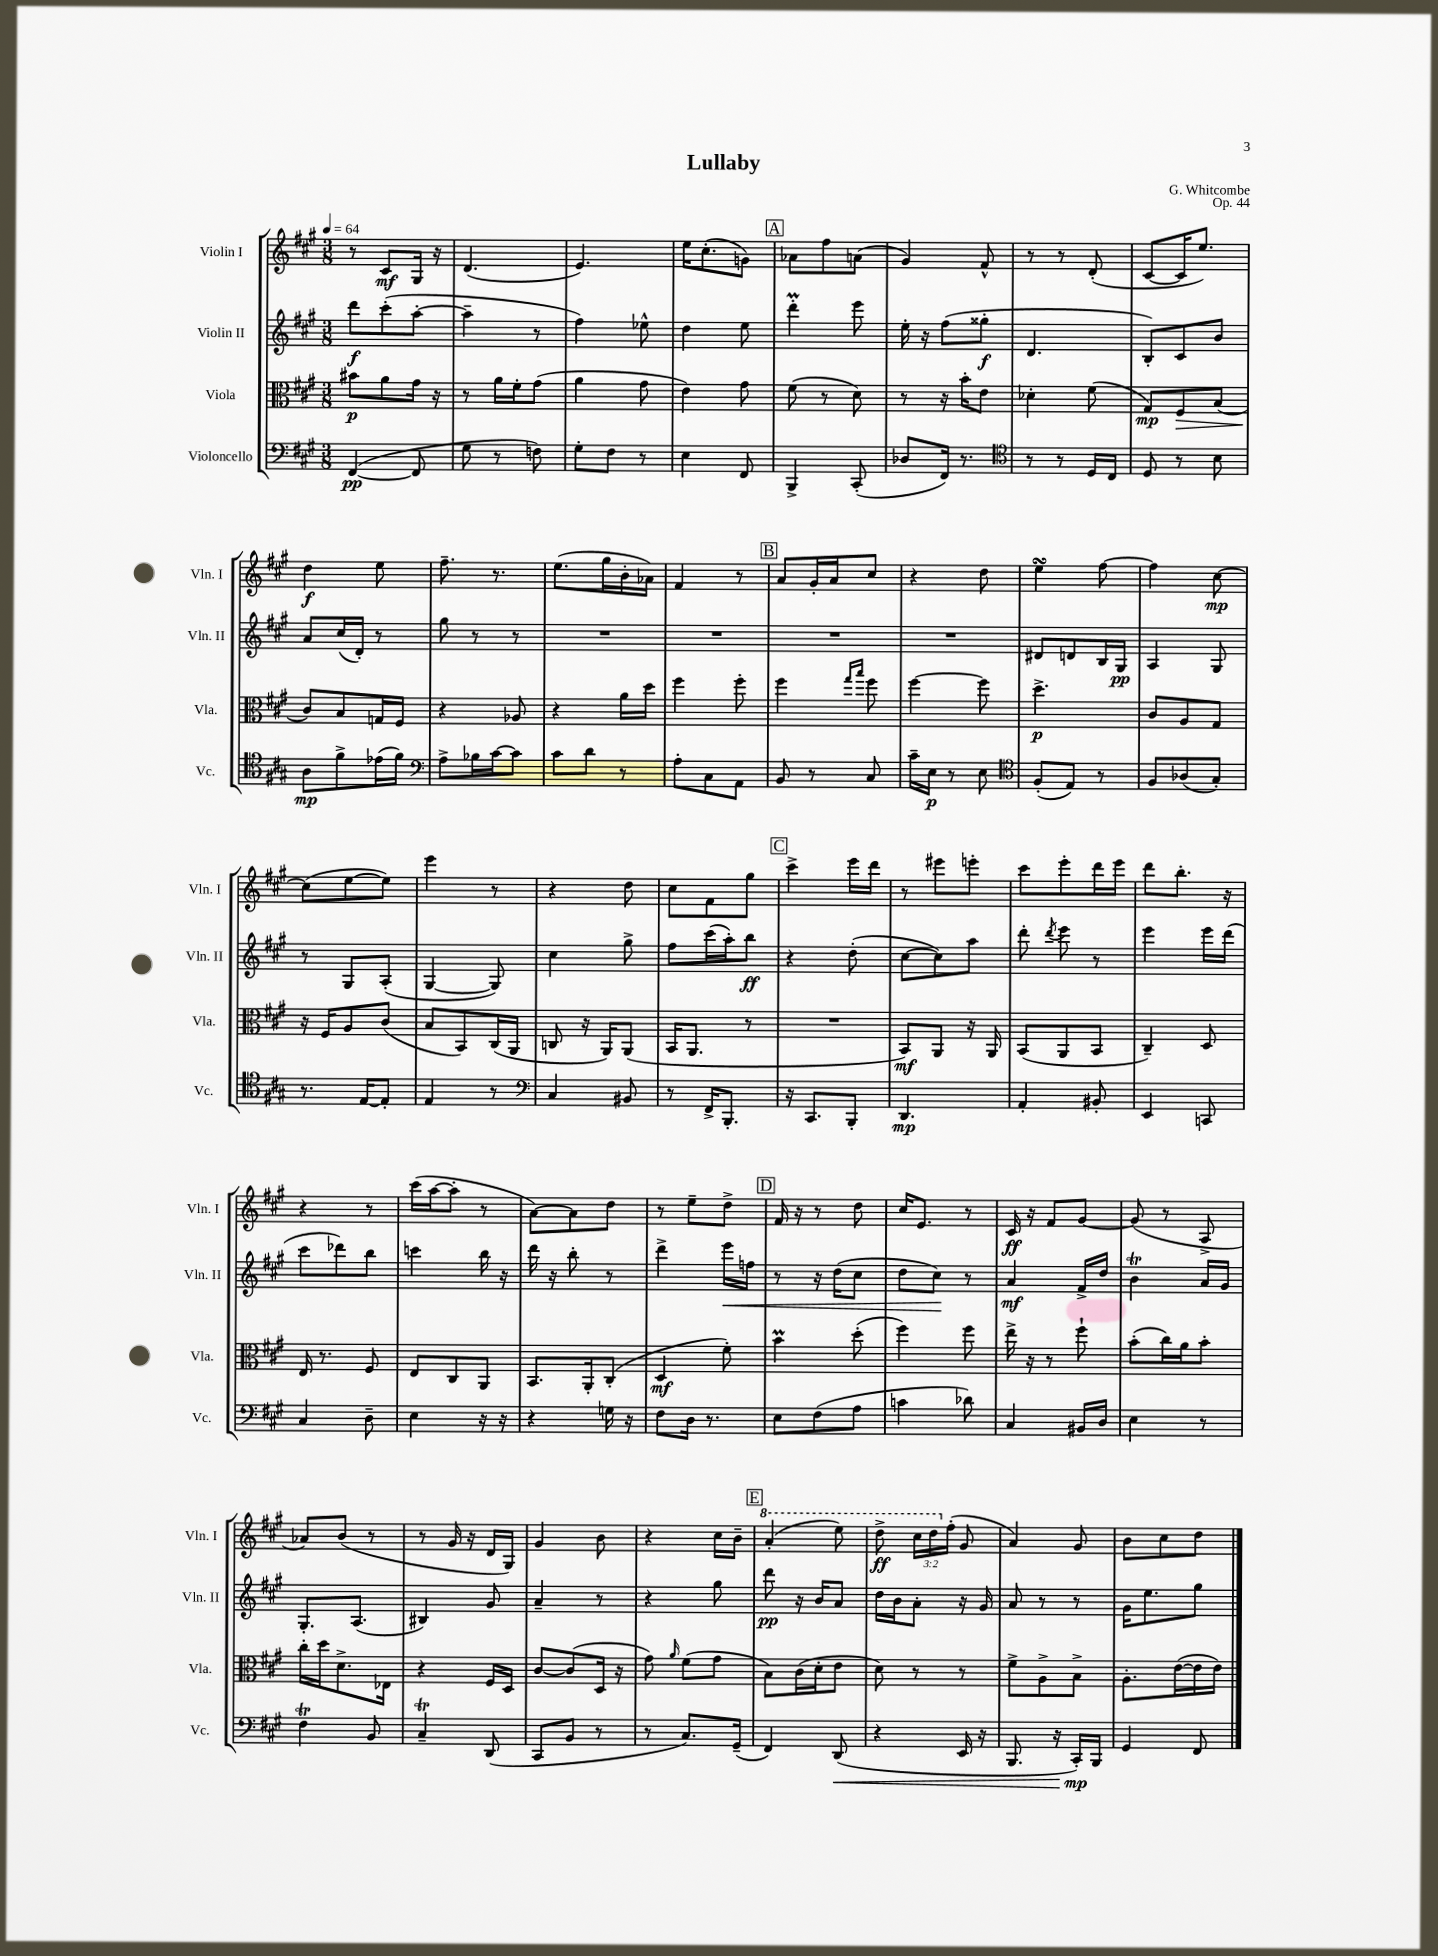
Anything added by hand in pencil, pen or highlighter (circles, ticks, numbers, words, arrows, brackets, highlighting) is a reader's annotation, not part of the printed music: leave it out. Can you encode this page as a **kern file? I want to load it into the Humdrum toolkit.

**kern	**kern	**kern	**kern
*staff4	*staff3	*staff2	*staff1
*clefF4	*clefC3	*clefG2	*clefG2
*k[f#c#g#]	*k[f#c#g#]	*k[f#c#g#]	*k[f#c#g#]
*M3/8	*M3/8	*M3/8	*M3/8
*MM64	*MM64	*MM64	*MM64
([4FF#/	8b#\L	8ddd\L	8r
.	8a\	(8ccc#'\	8c#/L
8FF#/]	16g#\Jk	[8aa'\J	16G#/Jk
.	16r	.	16r
=	=	=	=
8G#\	8r	4aa~\]	(4.d/
8r	16a\LL	.	.
.	16f#'\J	.	.
8F\)	(8g#\J	8r	.
=	=	=	=
8G#'\L	4a\	4ff#\)	4.e/)
8F#\J	.	.	.
8r	8g#\	8ee-^^\	.
=	=	=	=
4E\	4e\)	4dd\	16ee\LK
.	.	.	(8.cc#'\
8FF#/	8g#\	8ee\	8g\J)
=	=	=	=
4BBB^/	(8f#\	4ddd'\	8a-\L
.	8r	.	8ff#\
(8CC#'/	8d\)	8eee\	(8a\J
=	=	=	=
8D-/L	8r	16ee'\	4g#/)
.	.	16r	.
16FF#/Jk)	16r	(8ff#\L	.
8.r	16b'\LK	.	.
.	8e\J	8gg##'\J	8f#^^/
=	=	=	=
*clefC4	*	*	*
8r	4d-'\	4.d/	8r
8r	.	.	8r
16D/LL	(8f#\	.	(8d'/
16C#/JJ	.	.	.
=	=	=	=
8D/	8G#/L)	8B'/L)	[8c#/L
8r	8F#/	8c#/	16c#/]K
.	.	.	8.ee/J)
8B\	(8B/J	8b/J	.
=	=	=	=
8A\L	8c#/L)	8a/L	4dd\
8f#^\	8B/	(16cc#/L	.
.	.	16d'/JJ)	.
(16e-\L	16G/L	8r	8ee\
16f#\JJ)	16F#/JJ	.	.
=	=	=	=
*clefF4	*	*	*
8A^\L	4r	8gg#\	8.ff#~\
16B-\L	.	8r	.
[16c#\J	.	.	8.r
8c#\]J	8A-/	8r	.
=	=	=	=
8c#\L	4r	4.r	(8.ee\L
8d\J	.	.	.
.	.	.	16gg#\L
8r	16a\LL	.	16b'\
.	16dd\JJ	.	16a-\JJ)
=	=	=	=
8A'\L	4ff#\	4.r	4f#/
8C#\	.	.	.
8AA\J	8ff#'\	.	8r
=	=	=	=
8BB/	4ff#\	4.r	8a/L
8r	.	.	16g#'/L
.	.	.	16a/J
.	16qqgg#/LL	.	.
.	16qqbb/JJ	.	.
8C#/	8ff#\	.	8cc#/J
=	=	=	=
16c#~\LL	[4ff#\	4.r	4r
16E\JJ	.	.	.
8r	.	.	.
8E\	8ff#\]	.	8dd\
=	=	=	=
*clefC4	*	*	*
(8F#'/L	4.dd^\	8d#/L	4ee\
8E/J)	.	8d/	.
8r	.	16B/L	[8ff#\
.	.	16G#/JJ	.
=	=	=	=
8F#/L	8c#/L	4A/	4ff#\]
(8A-/	8A/	.	.
8G#'/J)	8G#/J	8G#/	[8cc#\
=	=	=	=
8.r	16r	8r	(8cc#\]L
.	16F#/LK	.	.
.	8A/	8G#/L	[8ee\
[16E/LK	.	.	.
8E'/]J	(8c#/J	(8A'/J	8ee\]J)
=	=	=	=
4E/	8B/L	[4G#/	4eee\
.	8BB/)	.	.
8r	(16C#/L	8G#/])	8r
.	16AA/JJ	.	.
=	=	=	=
*clefF4	*	*	*
4C#/	8C/	4cc#\	4r
.	16r	.	.
.	16AA/LK)	.	.
8BB#/	(8AA/J	8gg#^\	8dd\
=	=	=	=
8r	16BB/LK	8ff#\L	8cc#\L
.	8.AA/J	.	.
16FF#^/LK	.	(16ccc#\L	8f#\
8.BBB'/J	.	16aa'\J)	.
.	8r	8bb\J	8gg#\J
=	=	=	=
16r	4.r	4r	4ccc#^\
8.CC#/L	.	.	.
8BBB'/J	.	(8dd'\	16eee\LL
.	.	.	16ddd\JJ
=	=	=	=
4.DD/	8BB/L)	[8cc#\L	8r
.	8AA/J	8cc#\])	8eee#\L
.	16r	8aa\J	8eee'\J
.	16AA/	.	.
=	=	=	=
4AA'/	(8BB/L	8ddd'\	8ccc#\L
.	.	8qddd/	.
.	8AA/	8eee\	8eee'\
8BB#'/	8BB/J	8r	16ddd\L
.	.	.	16eee\JJ
=	=	=	=
4EE/	4C#~/)	4eee\	8ddd\L
.	.	.	8.bb'\J
8CC/	8D/	16eee\LL	.
.	.	(16ddd\JJ	16r
=	=	=	=
4C#/	16E/	8ccc#\L	4r
.	8.r	.	.
.	.	8ddd-\)	.
8D~\	8F#/	8bb\J	8r
=	=	=	=
4E\	8E/L	4ccc\	(16ccc#\LL
.	.	.	[16aa\J
.	8C#/	.	8aa'\]J
16r	8AA/J	16bb\	8r
16r	.	16r	.
=	=	=	=
4r	8.BB/L	16ddd\	[8a\L)
.	.	16r	.
.	.	8bb'\	8a\]
.	16AA'/k	.	.
16G\	(8C#'/J	8r	8dd\J
16r	.	.	.
=	=	=	=
8F#\L	4D/	4ddd^\	8r
16D\Jk	.	.	8ee~\L
8.r	.	.	.
.	8f#'\)	16eee\LL	8dd^\J
.	.	16ff\JJ	.
=	=	=	=
8E\L	4b\	8r	16f#/
.	.	.	16r
(8F#\	.	16r	8r
.	.	(16dd\LK	.
8A\J	(8dd'\	8cc#\J	8dd\
=	=	=	=
4c\	4ff#\)	8dd\L	16cc#/LK
.	.	.	8.e/J
.	.	8cc#\J)	.
8d-\)	8ff#\	8r	8r
=	=	=	=
4C#/	16ee^\	4a/	16c#/
.	16r	.	16r
.	8r	.	8f#/L
16BB#/LL	8ff#`\	16f#^/LL	[8g#/J
16D/JJ	.	16dd/JJ	.
=	=	=	=
4E\	(8b'\L	4b\	(8g#/]
.	16cc#\L)	.	8r
.	16a\J	.	.
8r	8b'\J	16a/LL	8A^/
.	.	16g#/JJ	.
=	=	=	=
4F#\	16cc#'\LL	8.G#'/L	8a-/L)
.	16dd\J	.	.
.	8.d^\	.	(8b/J
.	.	(8.A/J	.
8BB/	.	.	8r
.	16E-\Jk	.	.
=	=	=	=
4C#~/	4r	4B#/)	8r
.	.	.	16g#/
.	.	.	16r
(8DD/	16F#/LL	8g#/	16d/LL
.	16D/JJ	.	16G#/JJ)
=	=	=	=
8CC#/L	[8c#/L	4a~/	4g#/
8BB/J	(8c#/]	.	.
8r	16D/Jk	8r	8b\
.	16r	.	.
=	=	=	=
8r	8g#\)	4r	4r
.	16qqa/	.	.
8.C#/L)	(8f#\L	.	.
.	8g#\J	8gg#\	16cc#\LL
(16GG#~/Jk	.	.	16b~\JJ
=	=	=	=
4FF#/)	8B\L)	8ddd\	(4aa'/
.	(16c#\L	16r	.
.	16d'\J	16b/LK	.
(8DD/	8e\J	8a/J	8eee\)
=	=	=	=
4r	8d\)	16dd\LL	8ddd^\
.	.	16b\J	.
.	8r	8a'\J	24ccc#\LL
.	.	.	24ddd\
.	.	.	(24ff#'\JJ
16EE/	8r	16r	8g#/
16r	.	16g#/	.
=	=	=	=
8.BBB/	8f#^\L	8a/	4a/)
.	8A^\	8r	.
16r	.	.	.
16CC#'/LL)	8B^\J	8r	8g#/
16BBB/JJ	.	.	.
=	=	=	=
4GG#/	8.A'\L	16g#\LK	8b\L
.	.	8.ee\	.
.	.	.	8cc#\
.	([16e\L	.	.
8FF#/	16e\]	8gg#\J	8dd\J
.	16e\JJ)	.	.
==	==	==	==
*-	*-	*-	*-
